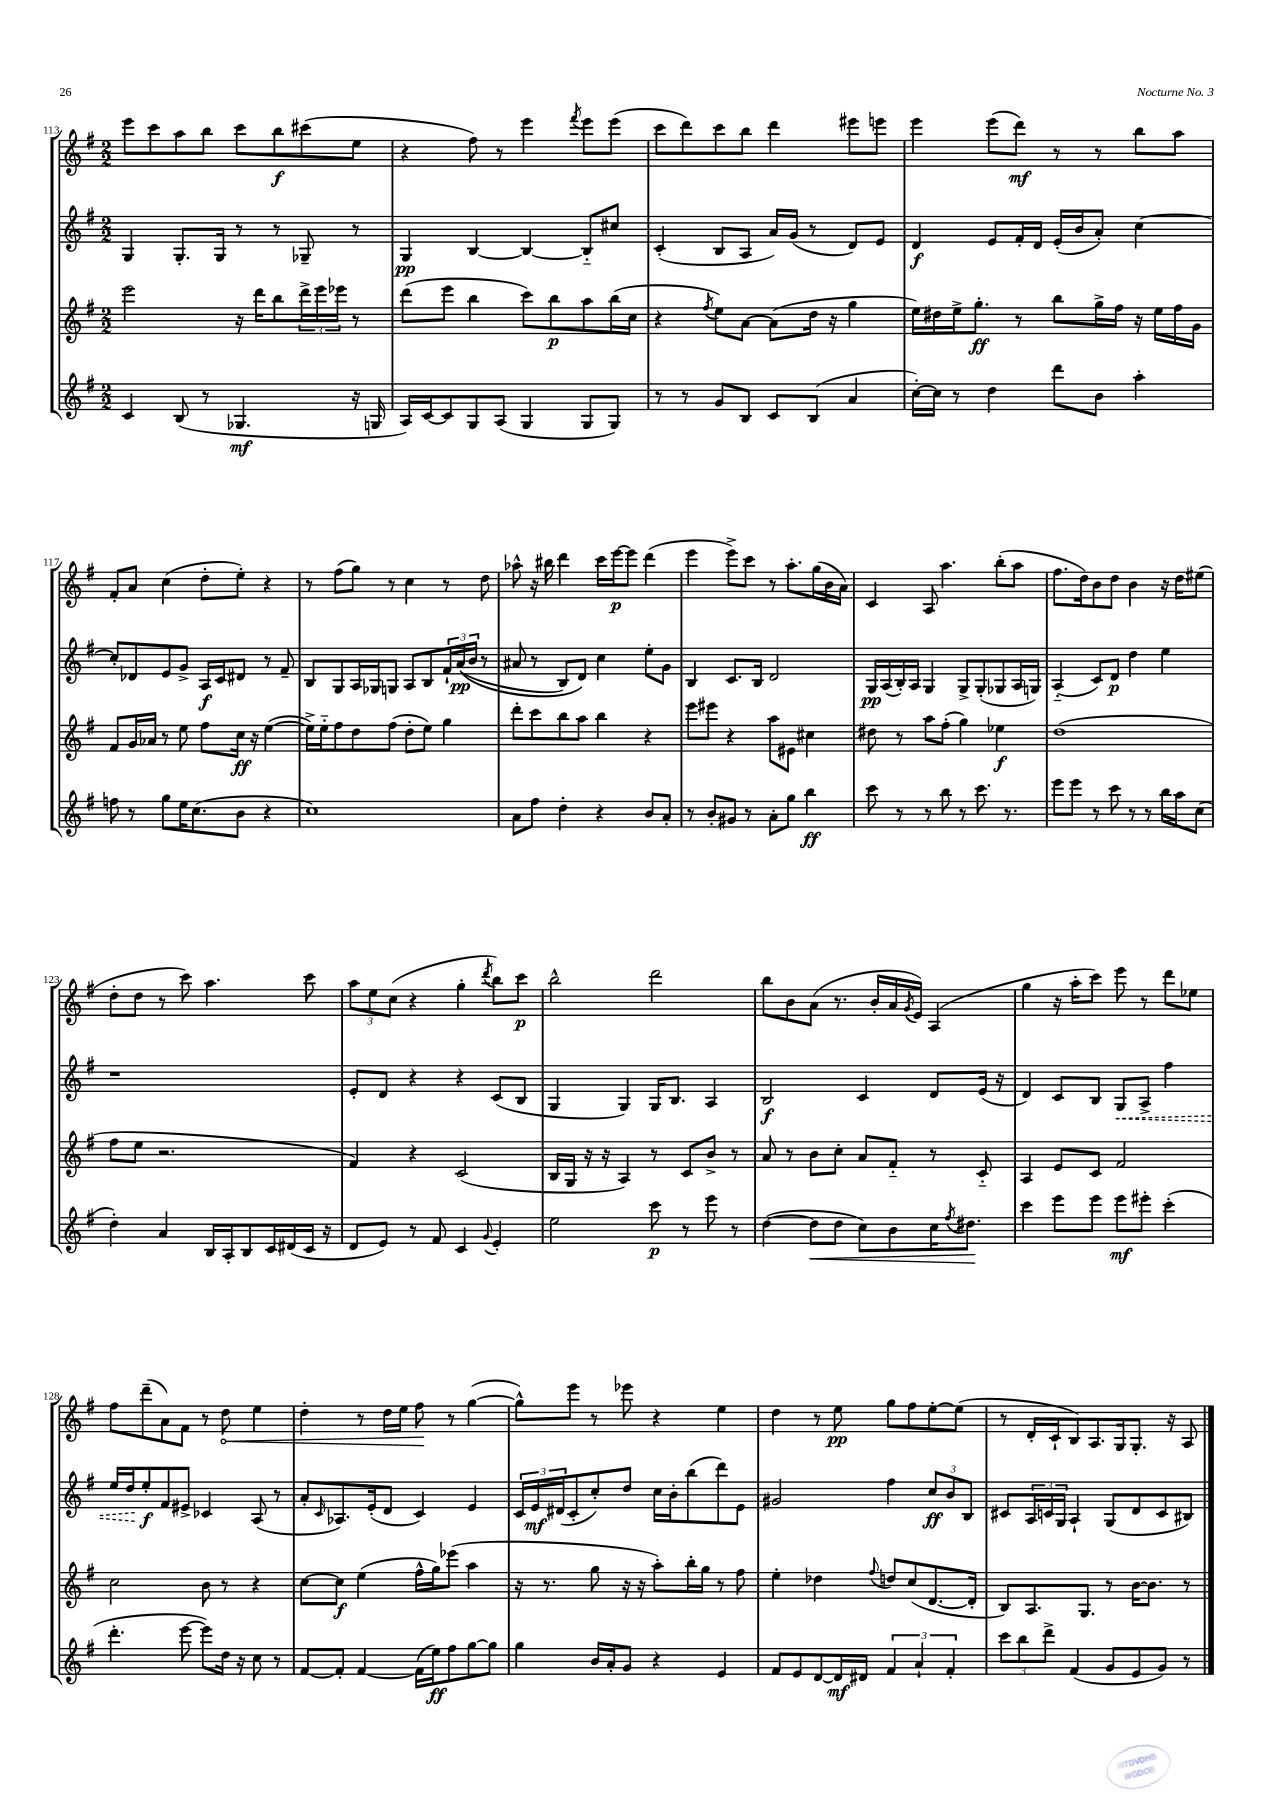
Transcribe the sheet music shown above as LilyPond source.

<<
\new StaffGroup <<
\new Staff = "s0" {
    \clef treble \key g \major \numericTimeSignature \time 2/2
    e'''8 c'''8 a''8 b''8 c'''8 b''8\f cis'''8( e''8 |
    r4 fis''8) r8 e'''4 \acciaccatura { fis'''8 } e'''8 e'''8( |
    c'''8 d'''8) c'''8 b''8 d'''4 eis'''8 e'''8 |
    e'''4 e'''8( d'''8\mf) r8 r8 b''8 a''8 |
    fis'8-. a'8 c''4( d''8-. e''8-.) r4 |
    r8 fis''8( g''8) r8 c''4 r8 d''8 |
    aes''8-^ r16 bis''16 d'''4 c'''16 e'''16~\p e'''8 d'''4( |
    e'''4 e'''8->) c'''8 r8 a''8.-. g''16( b'16 a'16) |
    c'4 a8 a''4. b''8-.( a''8 |
    fis''8. d''16) b'8 d''8 b'4 r16 d''16 eis''8( |
    d''8-. d''8 r8 c'''8) a''4. c'''8 |
    \tuplet 3/2 { a''8 e''8 c''8( } r4 g''4-. \acciaccatura { d'''8 } b''8) c'''8\p |
    b''2-^ d'''2 |
    b''8 b'8 a'8( r8. b'16-. a'16 \acciaccatura { g'8 } e'16) a4( |
    g''4 r16 a''16-. c'''8) e'''8 r8 d'''8 ees''8 |
    fis''8 d'''8--( a'8) fis'8 r8 \once \override Hairpin.circled-tip = ##t d''8\< e''4 |
    d''4-. r8 d''16 e''16 fis''8\! r8 g''4~( |
    g''8-^) e'''8 r8 ees'''8 r4 e''4 |
    d''4 r8 e''8\pp g''8 fis''8 e''8~-. e''8( |
    r8 d'16-. c'16-! b8) a8. g16 g8.-. r16 a8 \bar "|." |
}
\new Staff = "s1" {
    \clef treble \key g \major \numericTimeSignature \time 2/2
    g4 g8.-. g16 r8 r8 ges8-- r8 |
    g4\pp b4~ b4~ b8-_ cis''8 |
    c'4-.( b8 a8 a'16) g'16( r8 d'8) e'8 |
    d'4\f e'8 fis'16-. d'16 e'16-.( b'16 a'8-.) c''4~ |
    c''8-. des'8 e'8 g'8-> a16\f c'16 dis'8 r8 fis'8-- |
    b8 g8 a16 ges16 g8 a8 b8 \tuplet 3/2 { fis'16-! a'16\pp(\( b'16 } r8 |
    ais'8 r8 b8) d'8\) c''4 e''8-. g'8 |
    b4 c'8. b16 d'2 |
    g16\pp a16( b16-.) a16 g4 g8-> g8-.( ges8 a16 g16) |
    a4-_( c'8) d'8\p d''4 e''4 |
    r1 |
    e'8-. d'8 r4 r4 c'8( b8 |
    g4 g4) g16 b8. a4 |
    b2\f c'4 d'8 e'16( r16 |
    d'4) c'8 b8 \once \override Hairpin.style = #'dashed-line g8\< a8-> fis''4 |
    e''16 d''16\! e''8-.\f fis'8 eis'8-> ces'4 a8( r8 |
    a'8-. \grace { c'16 } aes8.) e'16-.( d'8 c'4) e'4 |
    \tuplet 3/2 { c'16 e'16\mf dis'16( } c'8-. c''8-.) d''8 c''16 b'16-. b''8( d'''8) e'8 |
    gis'2 fis''4 \tuplet 3/2 { c''8\ff b'8 b8 } |
    cis'8 \tuplet 3/2 { a16 c'16 g16 } a4-! g8( d'8 c'8 bis8) \bar "|." |
}
\new Staff = "s2" {
    \clef treble \key g \major \numericTimeSignature \time 2/2
    e'''2 r16 d'''16 b''8 \tuplet 3/2 { d'''16-> e'''16 ees'''16 } r8 |
    d'''8( e'''8 b''4 c'''8) b''8\p a''8 b''16( c''16 |
    r4 \acciaccatura { fis''8 } e''8) a'8~ a'8( d''16 r16 g''4 |
    e''16) dis''16 e''16-> g''8.-.\ff r8 b''8 g''16-> fis''16 r16 e''16 fis''16 g'16 |
    fis'8 g'16 aes'16 r8 e''8 fis''8 c''16\ff r16 e''4~( |
    e''16->) e''16-_ fis''8 d''8 fis''8( d''8-. e''8) g''4 |
    d'''8-. c'''8 b''8 a''8 b''4 r4 |
    e'''8 eis'''8 r4 a''8 eis'8 cis''4 |
    dis''8 r8 a''8 fis''8-.( g''4) ees''4\f |
    d''1( |
    fis''8 e''8 r2. |
    fis'4) r4 c'2( |
    b16 g16 r16 r16 a4) r8 c'8 b'8-> r8 |
    a'8 r8 b'8 c''8-. a'8 fis'8-_ r8 c'8-_ |
    a4 e'8 c'8 fis'2 |
    c''2 b'8 r8 r4 |
    c''8~ c''8\f e''4( fis''16-^ g''16) ees'''8( a''4 |
    r16 r8. g''8 r16 r16 a''8-.) b''16-. g''16 r8 fis''8 |
    e''4-. des''4 \appoggiatura { fis''8 } d''8 c''8( d'8.~ d'16-. |
    b8) a8. g8. r8 b'16~ b'8. r8 \bar "|." |
}
\new Staff = "s3" {
    \clef treble \key g \major \numericTimeSignature \time 2/2
    c'4 b8( r8 ges4.\mf r16 g16 |
    a16) c'16~ c'8 g8 a8( g4 g8 g8) |
    r8 r8 g'8 b8 c'8 b8( a'4 |
    c''16~-.) c''16 r8 d''4 d'''8 b'8 a''4-. |
    f''8 r8 g''8 e''16 c''8.( b'8 r4 |
    c''1) |
    a'8 fis''8 d''4-. r4 b'8 a'8-. |
    r8 b'8-. gis'8 r8 a'8-. g''8 b''4\ff |
    c'''8 r8 r8 b''8 r8 c'''8. r8. |
    e'''8 e'''8 r8 c'''8 r8 r8 b''16 a''16 c''8( |
    d''4-.) a'4 b16 a16-. b8 c'16 dis'16( c'16 r16 |
    d'8 e'8) r8 fis'8 c'4 \appoggiatura { g'8 } e'4-. |
    e''2 c'''8\p r8 e'''8 r8 |
    d''4~( d''8\< d''8 c''8) b'8 c''16 \acciaccatura { fis''8 } dis''8.\! |
    c'''4 e'''8 e'''8 e'''8\mf eis'''8-. c'''4-.( |
    d'''4.-. e'''8~ e'''8) d''16 r16 c''8 r8 |
    fis'8~ fis'8-. fis'4~ fis'16( e''16\ff) fis''8 g''8~ g''8 |
    g''4 b'16 a'16-. g'8 r4 e'4 |
    fis'8 e'8 d'8~ d'16\mf dis'16 \tuplet 3/2 { fis'4 a'4-! fis'4-. } |
    \tuplet 3/2 { c'''8 b''8 d'''8-> } fis'4( g'8 e'8 g'8) r8 \bar "|." |
}
>>
>>
\layout { \context { \Score currentBarNumber = #113 } }
